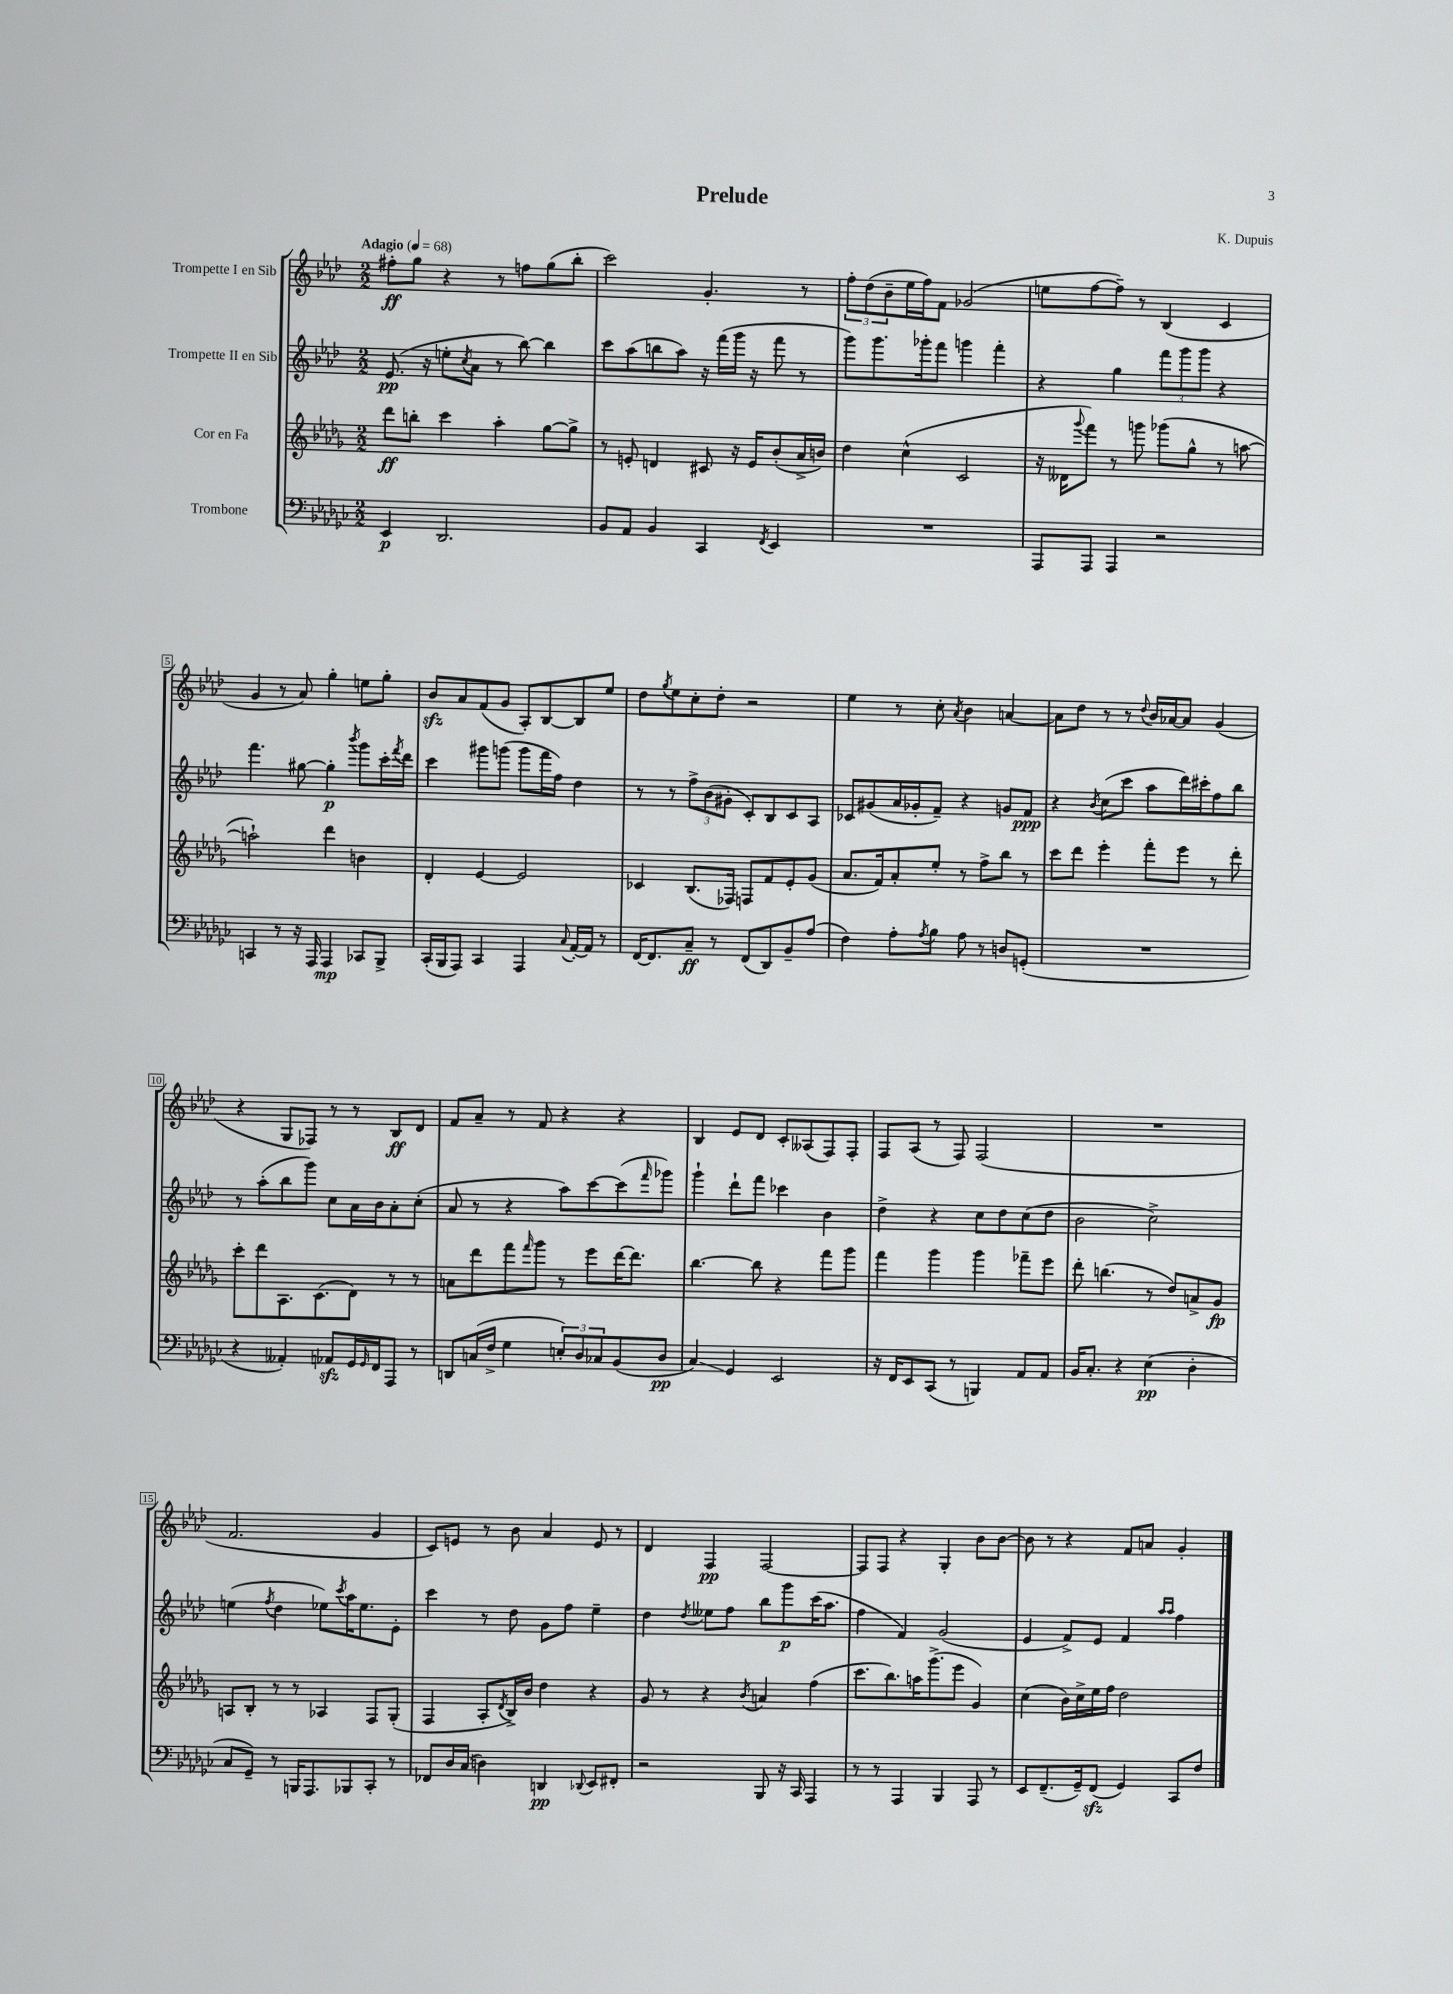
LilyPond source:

\header { title = "Prelude" composer = "K. Dupuis" }
<<
\new StaffGroup <<
\new Staff = "s0" \with { instrumentName = "Trompette I en Sib" } {
    \clef treble \key aes \major \numericTimeSignature \time 2/2 \tempo "Adagio" 4 = 68
    fis''8-.\ff g''8 r4 r8 f''8 g''8( bes''8-. |
    c'''2) g'4.-. r8 |
    \tuplet 3/2 { f''8-. des''8( bes'8-- } ees''16 f''16) f'8 ges'2( |
    e''8 f''8~ f''8--) r8 bes4( c'4 |
    g'4 r8 aes'8) g''4-. e''8 g''8-. |
    bes'8\sfz aes'8 f'8( g'8 aes8-.) bes8~ bes8 ees''8 |
    des''8 \acciaccatura { g''8 } ees''8 c''8-. des''8-. r2 |
    ees''4 r8 c''8-. \acciaccatura { aes'8 } bes'4 a'4~ |
    a'8 des''8 r8 r8 \appoggiatura { des''8 } bes'16 aes'16~ aes'8 g'4( |
    r4 g8 fes8) r8 r8 bes8\ff des'8 |
    f'8 aes'8-- r8 f'8 r4 r4 |
    bes4 ees'8 des'8 c'8-. aeses8( f8) f8-. |
    f8 aes8( r8 f8) f2( |
    R1 |
    f'2. g'4 |
    c'8) e'8 r8 bes'8 aes'4 e'8 r8 |
    des'4 f4\pp f2~ |
    f8 f8 r4 g4-. bes'8 bes'8~ |
    bes'8 r8 r4 f'8 a'8 g'4-. \bar "|." |
}
\new Staff = "s1" \with { instrumentName = "Trompette II en Sib" } {
    \clef treble \key aes \major \numericTimeSignature \time 2/2
    ees'8.\pp( r16 e''8-. \acciaccatura { c''8 } aes'8 r8 bes''8~) bes''4 |
    c'''8 aes''8( b''8 aes''8) r16 f'''16( g'''16 r16 f'''8 r8 |
    g'''8) g'''8. ges'''16-. f'''8 g'''4 f'''4-. |
    r4 g''4 \tuplet 3/2 { f'''8 g'''8 g'''8 } r4 |
    f'''4. gis''8~ gis''4-.\p \acciaccatura { bes'''8 } g'''8 c'''16-. \acciaccatura { f'''8 } des'''16 |
    c'''4 gis'''8 g'''8( g'''8 f'''16 f''16) des''4 |
    r8 r8 \tuplet 3/2 { f''8-> bes'8( gis'8-. } c'8-.) bes8 c'8 aes8 |
    ces'8 gis'8( aes'16 ges'16-. f'8--) r4 g'8 f'8\ppp |
    r4 \acciaccatura { bes'8 } c''8( c'''8 aes''8 des'''16) cis'''16-. f''8 bes''8 |
    r8 aes''8-.( bes''8 g'''8) c''8 aes'16 bes'16 aes'8-. c''8-.( |
    aes'8 r8 r4 aes''8) c'''8~ c'''8( \grace { f'''16 } ges'''8) |
    g'''4-! des'''8-! f'''8 ces'''4 bes'4 |
    des''4-> r4 c''8 des''8 c''8( des''8 |
    bes'2 c''2->) |
    e''4( \acciaccatura { f''8 } des''4 ees''8) \acciaccatura { c'''8 } aes''16 ees''8. ees'8-. |
    c'''4 r8 des''8 g'8 f''8 ees''4-- |
    des''4 \acciaccatura { des''8 } eeses''8 f''8 bes''8 g'''8\p c'''16( aes''8. |
    f''4 f'4) g'2( |
    ees'4 f'8->) ees'8 f'4 \grace { aes''16 aes''16 } f''4 \bar "|." |
}
\new Staff = "s2" \with { instrumentName = "Cor en Fa" } {
    \clef treble \key des \major \numericTimeSignature \time 2/2
    des'''8\ff b''8-. c'''4 aes''4-. ges''8~ ges''8-> |
    r8 e'8-. d'4 cis'8 r16 e'16 bes'8-.( aes'16-> b'16) |
    des''4 c''4-^( c'2 |
    r16 deses'16 \appoggiatura { ges'''8 } f'''8) r8 g'''8 ges'''8( ges''8-^ r8 a''8~ |
    a''2-!) des'''4 b'4 |
    des'4-. ees'4~ ees'2 |
    ces'4 bes8.( fes16) f8 f'8 ees'8-. ges'8( |
    aes'8. f'16) aes'8-. ees''8-. r8 f''8-> bes''8 r8 |
    c'''8 des'''8 ees'''4-. f'''8-. ees'''8 r8 des'''8-. |
    c'''8-. des'''8 aes8. c'8.( des'8) r8 r8 |
    a'8 des'''8 f'''8 \grace { f'''16 } ges'''8 r8 ees'''8 des'''16~ des'''8. |
    bes''4.~ bes''8 r4 f'''8 ges'''8 |
    f'''4 ges'''4 ges'''4 fes'''8-- ees'''8 |
    des'''8-. b''4.( r8 des''8) a'8-> ges'8\fp |
    a8 bes8-. r8 r8 aes4 f8 ges8-.( |
    f4 aes8-. \acciaccatura { des'8 } bes16->) bes'16 des''4 r4 |
    ges'8 r8 r4 \acciaccatura { bes'8 } a'4 f''4( |
    c'''8. bes''8.) a''16 ges'''8.->( ees'''8 ges'4) |
    c''4( bes'16) c''16-> ees''16 f''16 des''2 \bar "|." |
}
\new Staff = "s3" \with { instrumentName = "Trombone" } {
    \clef bass \key ges \major \numericTimeSignature \time 2/2
    ees,4\p des,2. |
    bes,8 aes,8 bes,4 ces,4 \acciaccatura { f,8 } ees,4 |
    R1 |
    aes,,8 aes,,8 aes,,4 r2 |
    c,4 r8 r16 aes,,16 aes,,4\mp ces,8 bes,,8-> |
    ces,16-.( bes,,16 aes,,8) ces,4 aes,,4 \appoggiatura { ces8 } aes,16~-. aes,16 r8 |
    f,16~ f,8. ces8--\ff r8 f,8( des,8) bes,8-- aes8( |
    f4) aes8-. \acciaccatura { aes8 } bes8 aes8 r8 d8 g,8-.( |
    R1 |
    r4 aeses,4-.) aes,8\sfz ges,16 \grace { ges,16 } f,16 aes,,8 r8 |
    d,8 c16( f16-> ges4 \tuplet 3/2 { e8-.) des8 ces8 } bes,8( des8\pp |
    ces4\glissando) ges,4 ees,2 |
    r16 f,16 ees,8 ces,8( r8 b,,4) aes,8 aes,8 |
    bes,16 ces8.-. r4 ees4\pp( des4-. |
    ces8 ges,8--) r8 b,,16 aes,,8. bes,,8 ces,8-. r8 |
    fes,8 des16 ces16( d4) d,4\pp \appoggiatura { des,8 } ees,8 fis,8-. |
    r2 bes,,8 r16 ces,16 aes,,4 |
    r8 r8 aes,,4 bes,,4 aes,,8 r8 |
    ees,8 f,8.--( ges,16--) f,8\sfz( ges,4) ces,8 f8 \bar "|." |
}
>>
>>
\layout { \context { \Score \override BarNumber.stencil = #(make-stencil-boxer 0.1 0.3 ly:text-interface::print) } }
